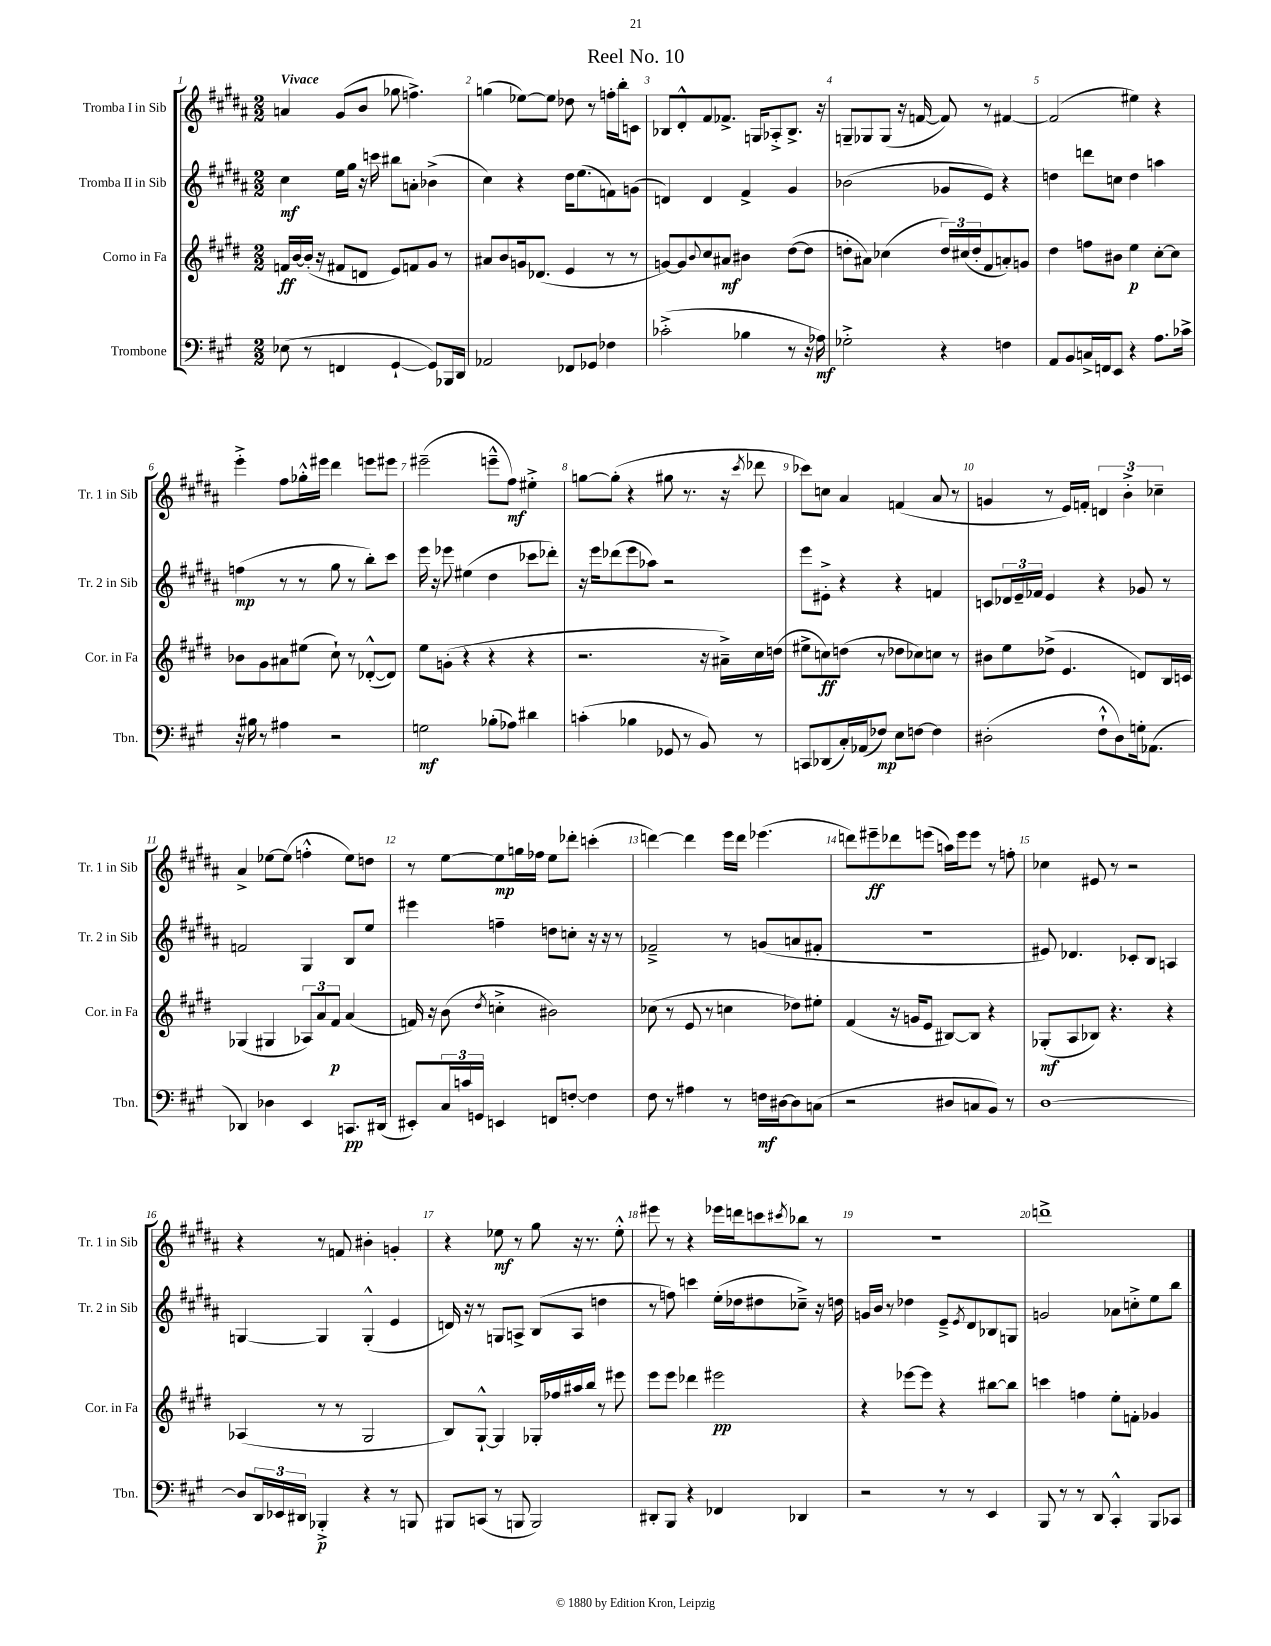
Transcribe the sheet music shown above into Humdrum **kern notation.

**kern	**kern	**kern	**kern
*staff4	*staff3	*staff2	*staff1
*clefF4	*clefG2	*clefG2	*clefG2
*k[f#c#g#]	*k[f#c#g#d#]	*k[f#c#g#d#a#]	*k[f#c#g#d#a#]
*M2/2	*M2/2	*M2/2	*M2/2
(8E-	16f	4cc#	4a
.	[16b	.	.
8r	(16b']	.	.
.	16r	.	.
4FF	8f#	16ee	(8g#
.	.	16gg#	.
.	8d	16r	8b
.	.	16ccc	.
[4GG#`	8e)	8bb#	8gg-
.	8f	8a'	4.ff^)
8GG#])	8g#	(4b-^	.
16BBB-	8r	.	.
16DD	.	.	.
=	=	=	=
2AA-	8a#	4cc#)	(4gg
.	8b	.	.
.	16g	4r	[8ee-)
.	(8.d-	.	.
.	.	.	8ee-]
8FF-	4e	16dd#	8dd-
.	.	(8.ee	.
8GG-	.	.	8r
4F-	8r	8f)	16ff'
.	.	.	16bb'
.	8r	(8g	8c
=	=	=	=
(2c-'^	[8g)	4d)	8B-
.	8g]	.	8d#'^^
.	8qqb	.	.
.	8cc#	4d	8f#
.	8a#	.	8.f-^
4B-	4b#	4f#^	.
.	.	.	16G
.	.	.	8A-'^
8r	([8dd#	4g#	8.B-^
16r	8dd#]	.	.
16A-)	.	.	16r
=	=	=	=
2G-'^	8dd'	(2b-	8G~
.	8a#)	.	8G-
.	(4cc-	.	(8G-
.	.	.	16r
.	.	.	[16f
4r	24dd)	8g-	8f])
.	(24cc#	.	.
.	24dd'	.	.
.	8f#	8e)	8r
4F	8a')	4r	[4f#
.	8g	.	.
=	=	=	=
8AA	4dd#	4dd	(2f#]
8BB	.	.	.
16C^	8ff	8ddd	.
16FF	.	.	.
8EE	8b#	8cc	.
4r	4ee	4dd	4ee#)
8.A	[8cc#'	4aa	4r
.	8cc#]	.	.
16c-^	.	.	.
=	=	=	=
16r	8b-	(4ff	4eee'^
16B#	.	.	.
8r	8g#	.	.
4A#	8a#	8r	8ff#
.	(8ee#	8r	16gg-'^^
.	.	.	16eee#
2r	8cc#`)	8gg#	4ddd#
.	8r	8r	.
.	([8d-'^^	8bb')	8eee
.	8d-])	8ccc#	8eee#
=	=	=	=
2G	8ee	16eee	(2eee#~
.	.	16r	.
.	(8g'	8eee-	.
.	4r	(4ee#	.
(8B-'	4r	4dd#	8eee~^^
8A-)	.	.	8ff#)
4d#	4r	8ccc-	4ee#'^
.	.	8ddd-')	.
=	=	=	=
(4c'	2.r	16r	[8gg
.	.	16eee	.
.	.	(8ddd-	(8gg']
4B-	.	8eee	4r
.	.	8aa-)	.
8GG-	.	2r	8gg#
8r	.	.	8.r
8BB)	16r	.	.
.	16a#~^)	.	16r
.	.	.	8qccc#
8r	16cc#	.	8ddd-
.	(16dd	.	.
=	=	=	=
8CC	8ee#^	8eee	8ccc-)
(8DD-	8cc)	8e#'^	8cc
16C#')	(8dd	4r	4a#
(16AA-	.	.	.
8F-)	8r	.	.
8E	8dd-	4r	(4f
[8F	8cc-)	.	.
4F]	8cc	4f	8a#
.	8r	.	8r
=	=	=	=
(2D#'	8b#	8c	4g
.	8ee	24d-	.
.	.	24e~	.
.	.	24f-	.
.	(8dd-^	4e	8r
.	4.e	.	16e)
.	.	.	16f'
8F#`^^	.	4r	6d
8D#)	.	.	.
.	.	.	6b'^
16G'	8d)	8g-	.
(8.AA-	.	.	.
.	.	.	6cc-~
.	16B	8r	.
.	16c	.	.
=	=	=	=
4DD-)	(4G-	2f	4a#^
4D-	4G#	.	[8ee-
.	.	.	(8ee-]
4EE	12A-)	4G#	4ff'^^
.	12a	.	.
.	12f#	.	.
8.CC	(4a	8B	8ee-)
.	.	8ee	8dd
(16DD#	.	.	.
=	=	=	=
8EE#')	16f)	4eee#	8r
.	16r	.	.
24C#	(8b	.	[8ee
24c	.	.	.
24GG	.	.	.
.	8qdd#	.	.
4EE	4cc'^	4ff~	8ee]
.	.	.	16gg
.	.	.	16ff-
8FF	2b#)	8dd	8ee
[8F'	.	8cc'	8ddd-'
4F]	.	16r	(4ccc'
.	.	16r	.
.	.	8r	.
=	=	=	=
8F#	(8cc-	2f-~^	[4ddd)
8r	8r	.	.
4A#	8e	.	4ddd]
.	8r	.	.
8r	4cc	8r	16eee
.	.	.	16ddd
16F	.	(8g	(4.eee-
[16D#	.	.	.
8D#]	8dd-)	8a	.
(8C	8ee#'	8f#'	.
=	=	=	=
2r	(4f#	1r	8ddd)
.	.	.	8eee#~
.	16r	.	8ddd-
.	16g	.	.
.	8e	.	(8eee
8D#	[8B#)	.	16aa)
.	.	.	16eee
8C	8B#]	.	8eee
8BB)	4r	.	8r
8r	.	.	8ff'
=	=	=	=
[1D	(8G-'	8e#)	4cc-
.	8A	4.d-	.
.	8B-)	.	8e#
.	4.r	.	8r
.	.	8c-'	2r
.	.	8B	.
.	4r	4A	.
=	=	=	=
8D]	(4A-	[4G	4r
24DD	.	.	.
24EE-	.	.	.
24DD#	.	.	.
4BBB-'^	8r	4G]	8r
.	8r	.	8f
4r	2G#	(4G'^^	4b#'
8r	.	4e	4g'
8BBB	.	.	.
=	=	=	=
8BBB#	8B)	16d)	4r
.	.	16r	.
(8CC	[8G#`^^	8r	.
8r	4G#]	8G	8ee-
8BBB	.	8A^	8r
2BBB)	16G-'	(8B	8gg#
.	16ff-	.	.
.	16aa#	8A	16r
.	16bb	.	8.r
.	8r	4dd	.
.	8eee#	.	8ee-'^^
=	=	=	=
8DD#'	8eee	8r	8eee#
8BBB	8eee	8ff)	8r
4r	4ddd-	4ccc	4r
4FF-	2eee#	(16ee'	16eee-
.	.	16dd-	16ddd
.	.	8dd#	8ccc
.	.	.	8qccc#
4DD-	.	8cc-~^)	8bb-
.	.	16r	8r
.	.	16dd	.
=	=	=	=
2r	4r	16g	1r
.	.	16b	.
.	.	8r	.
.	[8eee-	4dd-	.
.	8eee-]	.	.
8r	4r	8e~^	.
.	.	8qe	.
8r	.	8d#	.
4EE	[8bb#	8B-	.
.	8bb#]	8G	.
=	=	=	=
8BBB	4ccc	2g	1ddd^
8r	.	.	.
8r	4ff	.	.
8DD	.	.	.
4CC#'^^	8ee'	8a-	.
.	8f'	8cc'^	.
8BBB	4g-	8ee	.
8CC-	.	8bb	.
==	==	==	==
*-	*-	*-	*-
